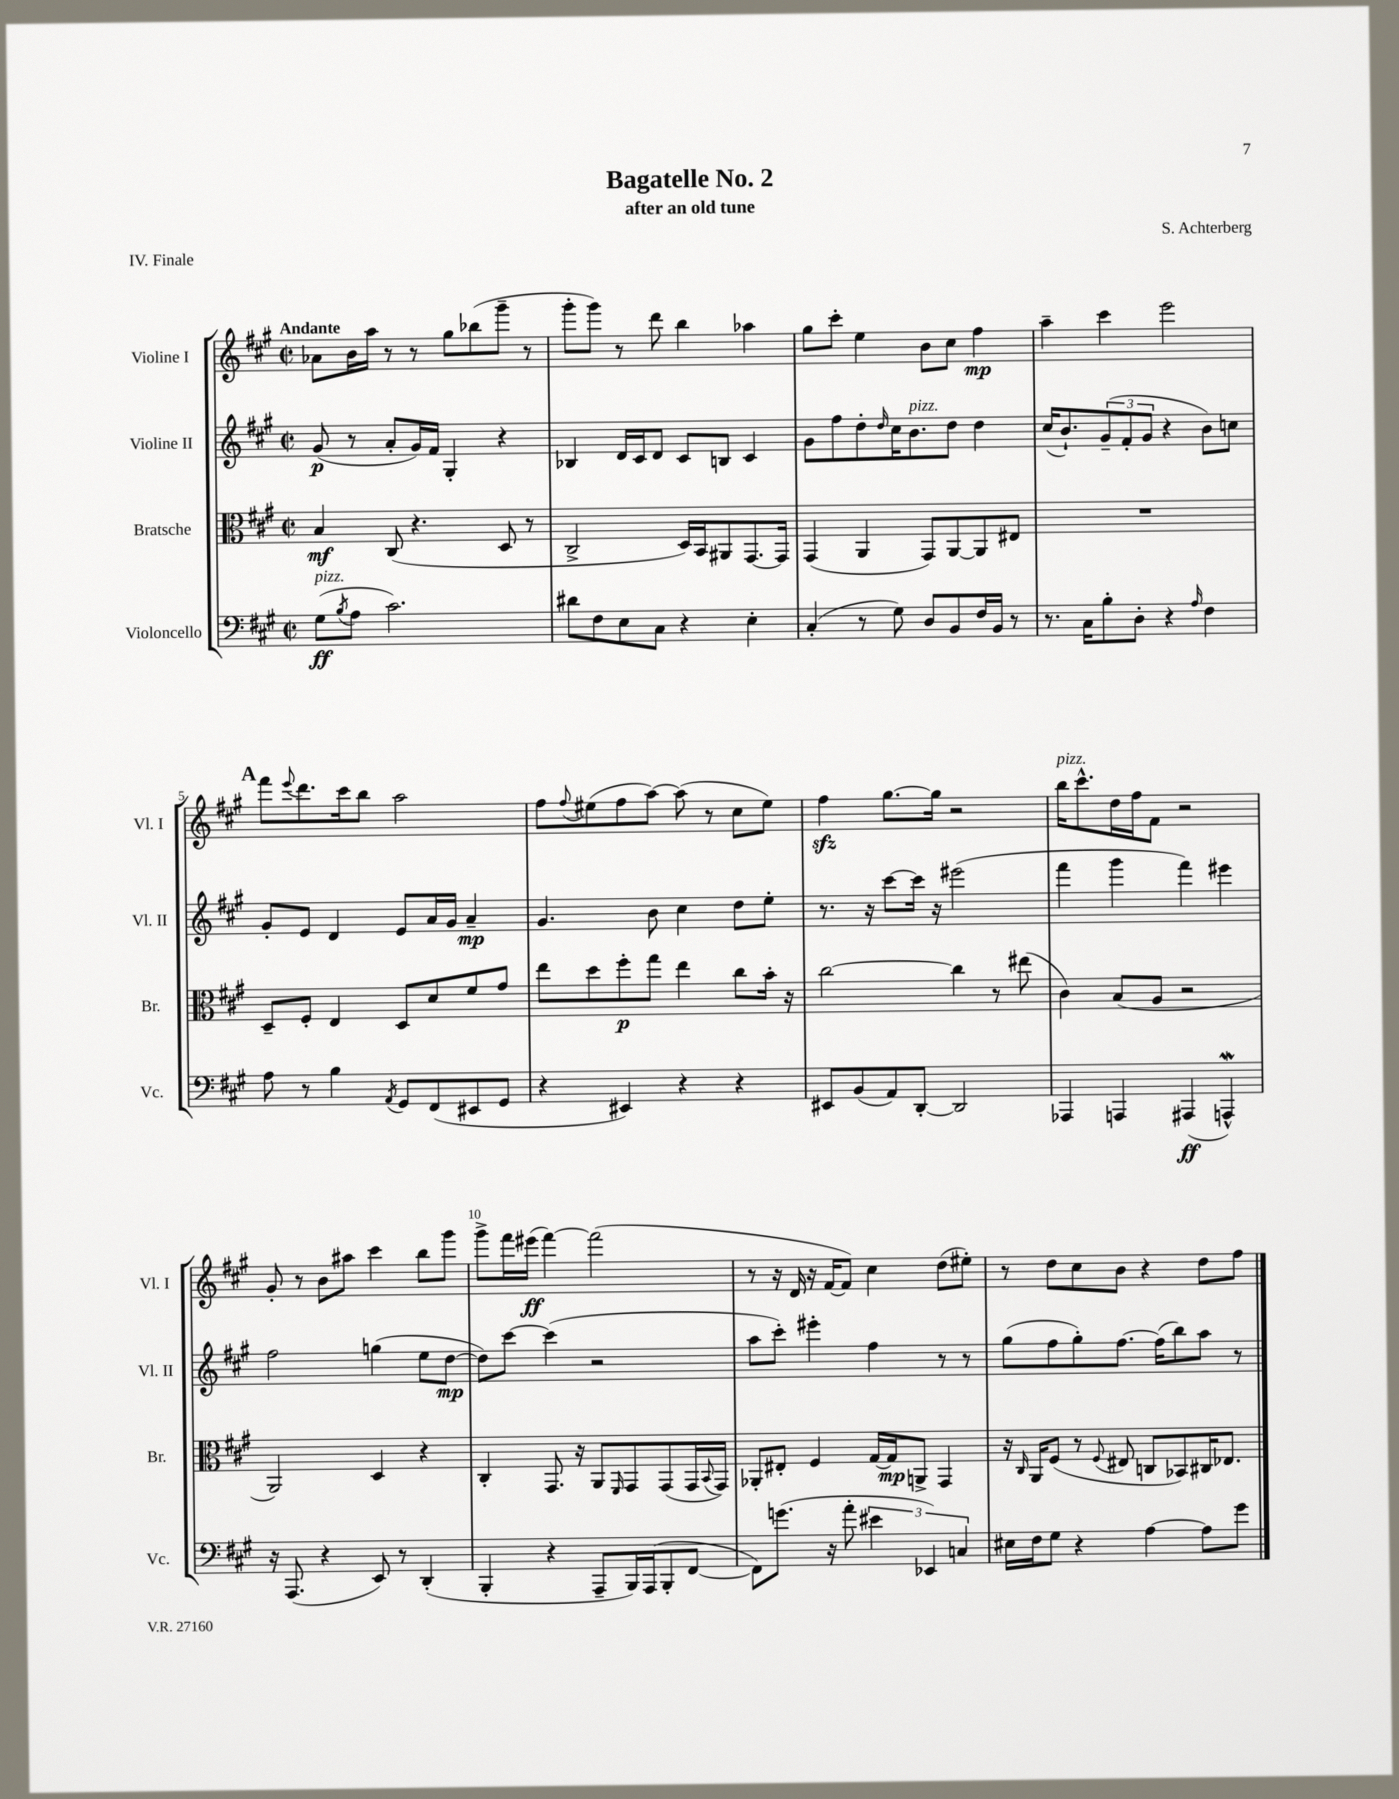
\header { title = "Bagatelle No. 2" composer = "S. Achterberg" subtitle = "after an old tune" piece = "IV. Finale" }
<<
\new StaffGroup <<
\new Staff = "s0" \with { instrumentName = "Violine I" shortInstrumentName = "Vl. I" } {
    \clef treble \key a \major \defaultTimeSignature \time 2/2 \tempo "Andante"
    aes'8 b'16 a''16 r8 r8 gis''8 bes''8( gis'''8-- r8 |
    gis'''8-. gis'''8) r8 d'''8 b''4 aes''4 |
    gis''8 cis'''8-. e''4 b'8 cis''8 fis''4\mp |
    a''4-- cis'''4 e'''2 |
    \mark \markup { \bold "A" } fis'''8 \appoggiatura { e'''8 } d'''8. cis'''16 b''8 a''2 |
    fis''8 \appoggiatura { fis''8 } eis''8( fis''8 a''8~) a''8( r8 cis''8 eis''8) |
    fis''4\sfz gis''8.~ gis''16 r2 |
    b''16^\markup { \italic "pizz." } cis'''8.-^ d''16 fis''16 fis'8 r2 |
    gis'8-. r8 b'8 ais''8 cis'''4 b''8 gis'''8 |
    gis'''8-> fis'''16 eis'''16\ff( fis'''4~) fis'''2( |
    r8 r16 d'16 r16 fis'16~ fis'8) cis''4 d''8( eis''8-.) |
    r8 d''8 cis''8 b'8 r4 d''8 fis''8 \bar "|." |
}
\new Staff = "s1" \with { instrumentName = "Violine II" shortInstrumentName = "Vl. II" } {
    \clef treble \key a \major \defaultTimeSignature \time 2/2
    gis'8\p( r8 a'8-. gis'16) fis'16 gis4-. r4 |
    bes4 d'16 cis'16 d'8 cis'8 b8 cis'4 |
    gis'8 fis''8 d''8-. \grace { d''16 } cis''16 b'8.^\markup { \italic "pizz." } d''8 d''4 |
    cis''16( b'8.-!) \tuplet 3/2 { gis'8--( fis'8-. gis'8 } r4 b'8) c''8 |
    \mark \markup { \bold "A" } gis'8-. e'8 d'4 e'8 a'16 gis'16 a'4--\mp |
    gis'4. b'8 cis''4 d''8 e''8-. |
    r8. r16 cis'''8~ cis'''16 r16 eis'''2( |
    fis'''4 gis'''4 fis'''4) eis'''4 |
    fis''2 g''4( e''8 d''8~\mp |
    d''8) cis'''8~ cis'''4( r2 |
    a''8 cis'''8-.) eis'''4-. fis''4 r8 r8 |
    gis''8( fis''8 gis''8-.) fis''8.~ fis''16( b''8) a''8 r8 \bar "|." |
}
\new Staff = "s2" \with { instrumentName = "Bratsche" shortInstrumentName = "Br." } {
    \clef alto \key a \major \defaultTimeSignature \time 2/2
    b4\mf cis8( r4. d8 r8 |
    cis2-> d16) b,16 ais,8 gis,8.~ gis,16 |
    gis,4( a,4 gis,8) a,8~ a,8 eis8 |
    R1 |
    \mark \markup { \bold "A" } d8-- fis8-. e4 d8 d'8 fis'8 gis'8 |
    e''8 d''8 fis''8-.\p gis''8 e''4 cis''8 b'16-. r16 |
    cis''2~ cis''4 r8 eis''8( |
    cis'4) b8( a8 r2 |
    a,2) d4 r4 |
    cis4-. gis,8. r16 a,8 \grace { fis,16 } gis,8 gis,8( gis,16 \appoggiatura { b,8 } gis,16) |
    aes,8-. eis8-. fis4 gis16~ gis16\mp a,8-> gis,4 |
    r16 \grace { cis16 } a,16 fis8( r8 \appoggiatura { fis8 } eis8 c8 bes,8) cis16 ees8. \bar "|." |
}
\new Staff = "s3" \with { instrumentName = "Violoncello" shortInstrumentName = "Vc." } {
    \clef bass \key a \major \defaultTimeSignature \time 2/2
    gis8\ff^\markup { \italic "pizz." }( \acciaccatura { b8 } a8 cis'2.) |
    dis'8 fis8 e8 cis8 r4 e4-. |
    cis4-.( r8 gis8) d8 b,8 fis16 b,16 r8 |
    r8. cis16 b8-. d8-. r4 \grace { a16 } fis4 |
    \mark \markup { \bold "A" } a8 r8 b4 \acciaccatura { a,8 } gis,8 fis,8( eis,8 gis,8 |
    r4 eis,4) r4 r4 |
    eis,8 b,8( a,8) d,8~-. d,2 |
    aes,,4 a,,4 ais,,4\ff( a,,4-^\mordent) |
    r16 a,,8.( r4 e,8) r8 d,4-.( |
    b,,4-. r4 a,,8-- b,,16) a,,16( b,,8-. fis,8~ |
    fis,8) g'8.( r16 a'8-. \tuplet 3/2 { eis'4 ees,4) c4 } |
    eis16 fis16 gis8 r4 a4~ a8 gis'8 \bar "|." |
}
>>
>>
\layout { \context { \Score \override BarNumber.break-visibility = ##(#f #t #t) barNumberVisibility = #(every-nth-bar-number-visible 5) } }
